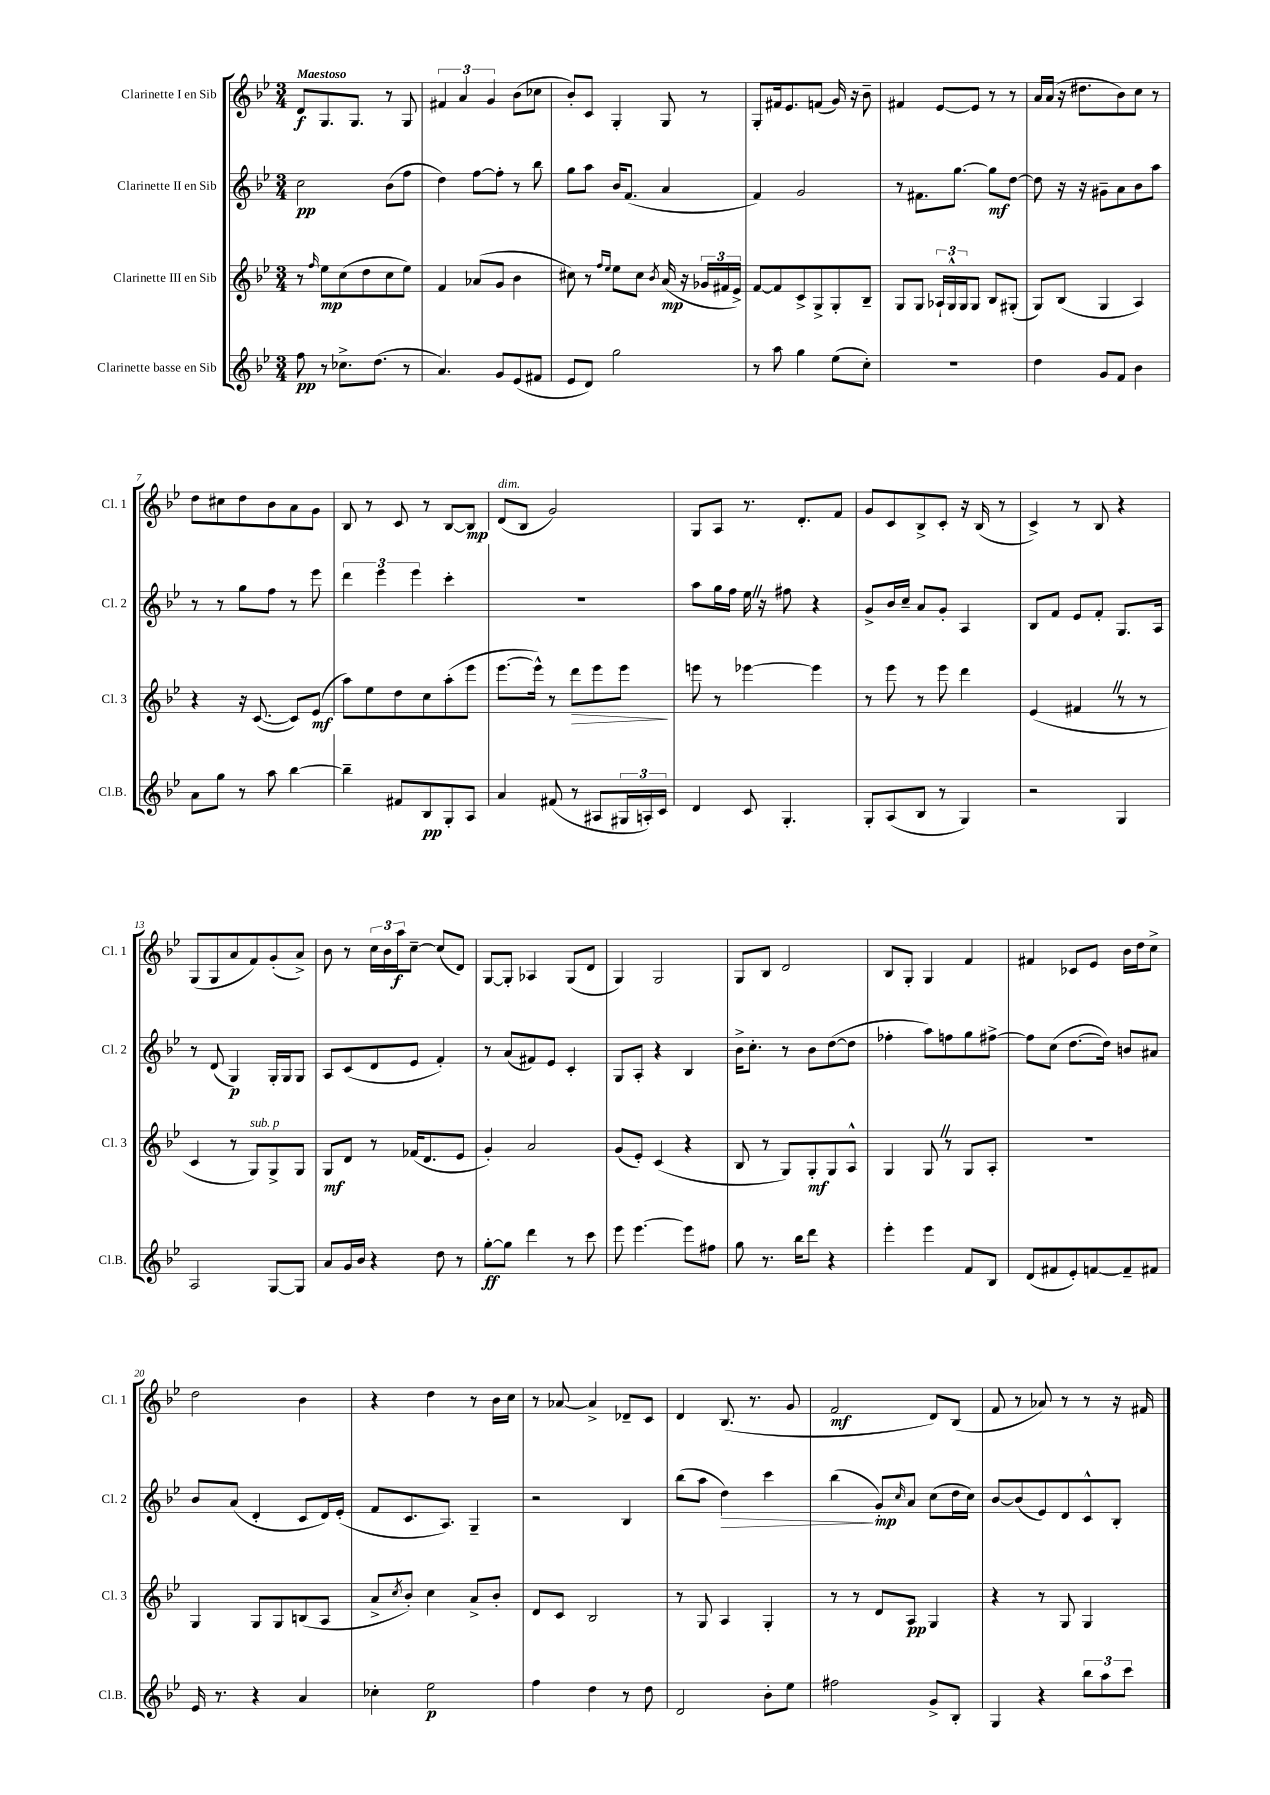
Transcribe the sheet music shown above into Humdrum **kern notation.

**kern	**dynam	**kern	**dynam	**kern	**dynam	**kern	**dynam
*part4	*part4	*part3	*part3	*part2	*part2	*part1	*part1
*staff4	*staff4	*staff3	*staff3	*staff2	*staff2	*staff1	*staff1
*I"Clarinette basse en Sib	*	*I"Clarinette III en Sib	*	*I"Clarinette II en Sib	*	*I"Clarinette I en Sib	*
*I'Cl.B.	*	*I'Cl. 3	*	*I'Cl. 2	*	*I'Cl. 1	*
*clefG2	*	*clefG2	*	*clefG2	*	*clefG2	*
*k[b-e-]	*	*k[b-e-]	*	*k[b-e-]	*	*k[b-e-]	*
*M3/4	*	*M3/4	*	*M3/4	*	*M3/4	*
=1	=1	=1	=1	=1	=1	=1	=1
!	!	!	!	!	!	!LO:TX:a:B:t=Maestoso	!
8ff\	pp	8r	.	2cc\	pp	8d/L	f
.	.	16qqff/	.	.	.	.	.
8r	.	8ee-\L	mp	.	.	8.G/	.
8.cc-X^\L	.	(8cc\	.	.	.	.	.
.	.	.	.	.	.	8.G/J	.
.	.	8dd\	.	.	.	.	.
(8.dd\J	.	.	.	.	.	.	.
.	.	8cc\	.	(8b-\L	.	8r	.
8r	.	8ee-\J)	.	8ff\J	.	8G/	.
=2	=2	=2	=2	=2	=2	=2	=2
4.a/)	.	4f/	.	4dd\)	.	6f#X/	.
.	.	.	.	.	.	6a/	.
.	.	(8a-X/L	.	[8ff\L	.	.	.
.	.	.	.	.	.	6g/	.
8g/L	.	8g/J	.	8ff'\J]	.	.	.
(8e-/	.	4b-\	.	8r	.	(8b-\L	.
8f#X/J	.	.	.	8bb-\	.	8cc-X\J	.
=3	=3	=3	=3	=3	=3	=3	=3
8e-/L	.	8cc#X\)	.	8gg\L	.	8b-'/L)	.
8d/J)	.	8r	.	8aa\J	.	8c/J	.
.	.	16qqff/LL	.	.	.	.	.
.	.	16qqee-/JJ	.	.	.	.	.
2gg\	.	8ee-\L	.	16b-/KL	.	4G'/	.
.	.	.	.	(8.f/J	.	.	.
.	.	8cc#\J	.	.	.	.	.
.	.	8qb-/	.	.	.	.	.
.	.	(16a/	mp	4a/	.	8G/	.
.	.	16r	.	.	.	.	.
.	.	24g-X/LL	.	.	.	8r	.
.	.	24f#X/	.	.	.	.	.
.	.	24e-^/JJ)	.	.	.	.	.
=4	=4	=4	=4	=4	=4	=4	=4
8r	.	[8f/L	.	4f/)	.	8G'/L	.
8aa\	.	8f/]	.	.	.	16f#X/k	.
.	.	.	.	.	.	8.e-/	.
4gg\	.	8c^/	.	2g/	.	.	.
.	.	8G^/	.	.	.	(8fn/J	.
(8ee-\L	.	8G'/	.	.	.	16g/)	.
.	.	.	.	.	.	16r	.
8cc'\J)	.	8B-~/J	.	.	.	8b-~\	.
=5	=5	=5	=5	=5	=5	=5	=5
2.r	.	8G/L	.	8r	.	4f#X/	.
.	.	8G/J	.	8.f#X\L	.	.	.
.	.	24A-X`/LL	.	.	.	[8e-/L	.
.	.	24G^^/	.	.	.	.	.
.	.	.	.	[8.gg\J	.	.	.
.	.	24G/J	.	.	.	.	.
.	.	8G/J	.	.	.	8e-/J]	.
.	.	8B-/L	.	8gg\L]	mf	8r	.
.	.	(8G#X'/J	.	[8dd\J	.	8r	.
=6	=6	=6	=6	=6	=6	=6	=6
4dd\	.	8G/L)	.	8dd\]	.	16a/LL	.
.	.	.	.	.	.	(16a/JJ	.
.	.	(8B-/J	.	16r	.	16r	.
.	.	.	.	16r	.	8.dd#X\L	.
8g/L	.	4G/	.	8g#X~\L	.	.	.
8f/J	.	.	.	8a\	.	8b-\)	.
4b-\	.	4A/)	.	8b-\	.	8cc\J	.
.	.	.	.	8aa\J	.	8r	.
!!LO:LB:g=z
=7	=7	=7	=7	=7	=7	=7	=7
8a\L	.	4r	.	8r	.	8dd\L	.
8gg\J	.	.	.	8r	.	8cc#X\	.
8r	.	16r	.	8gg\L	.	8dd\	.
.	.	([8.c/	.	.	.	.	.
8aa\	.	.	.	8ff\J	.	8b-\	.
[4bb-\	.	8c/L])	.	8r	.	8a\	.
.	.	(8e-/J	mf	8eee-\	.	8g\J	.
=8	=8	=8	=8	=8	=8	=8	=8
4bb-~\]	.	8aa\L)	.	6ddd\	.	8B-/	.
.	.	8ee-\	.	.	.	8r	.
.	.	.	.	6eee-\	.	.	.
8f#X/L	.	8dd\	.	.	.	8c/	.
.	.	.	.	6eee-\	.	.	.
8B-/	pp	8cc\	.	.	.	8r	.
8G'/	.	(8aa'\	.	4ccc'\	.	[8B-/L	.
8A/J	.	8eee-\J	.	.	.	8B-/J]	mp
=9	=9	=9	=9	=9	=9	=9	=9
!	!	!	!	!	!	!LO:TX:a:i:t=dim.	!
4a/	.	[8.eee-\L	.	2.r	.	(8d/L	.
.	.	.	.	.	.	8B-/J	.
.	.	16eee-^^\Jk])	.	.	.	.	.
(8f#X/	.	8r	.	.	.	2g/)	.
!	!	!	!LO:HP:b	!	!	!	!
8r	.	8ddd\L	>	.	.	.	.
8A#X/L	.	8eee-\	.	.	.	.	.
24G#X/L	.	8eee-\J	.	.	.	.	.
24An'/)	.	.	.	.	.	.	.
24c/JJ	.	.	.	.	.	.	.
.	.	.	]	.	.	.	.
=10	=10	=10	=10	=10	=10	=10	=10
4d/	.	8eeen\	.	8aa\L	.	8G/L	.
.	.	8r	.	16gg\L	.	8A/J	.
.	.	.	.	16ff\JJ	.	.	.
8c/	.	[4eee-X\	.	16ee-Z\	.	8.r	.
.	.	.	.	16r	.	.	.
4.G'/	.	.	.	8ff#X\	.	.	.
.	.	.	.	.	.	8.d'/L	.
.	.	4eee-\]	.	4r	.	.	.
.	.	.	.	.	.	8f/J	.
=11	=11	=11	=11	=11	=11	=11	=11
8G'/L	.	8r	.	8g^/L	.	8g/L	.
(8A/	.	8eee-\	.	16b-/L	.	8c/	.
.	.	.	.	16cc~/JJ	.	.	.
8B-/J	.	8r	.	8a/L	.	8B-^/	.
8r	.	8eee-\	.	8g'/J	.	8c'/J	.
4G/)	.	4ddd\	.	4A/	.	16r	.
.	.	.	.	.	.	(16B-/	.
.	.	.	.	.	.	8r	.
=12	=12	=12	=12	=12	=12	=12	=12
2r	.	(4e-/	.	8B-/L	.	4c^/)	.
.	.	.	.	8f/J	.	.	.
.	.	4f#XZ/	.	8e-/L	.	8r	.
.	.	.	.	8f'/J	.	8B-/	.
4G/	.	8r	.	8.G/L	.	4r	.
.	.	8r	.	.	.	.	.
.	.	.	.	16A/Jk	.	.	.
!!LO:LB:g=z
=13	=13	=13	=13	=13	=13	=13	=13
2A/	.	4c/	.	8r	.	(8G/L	.
.	.	.	.	(8d/	.	8G/	.
.	.	8r	.	4G/)	p	8a/	.
!	!	!LO:TX:a:i:t=sub. p	!	!	!	!	!
.	.	8G/L)	.	.	.	8f/)	.
[8G/L	.	8G^/	.	16G'/LL	.	(8g'/	.
.	.	.	.	16G/J	.	.	.
8G/J]	.	8G/J	.	8G/J	.	8a^/J)	.
=14	=14	=14	=14	=14	=14	=14	=14
8a/L	.	8G/L	mf	8A/L	.	8b-\	.
16g/L	.	8d/J	.	(8c/	.	8r	.
16b-/JJ	.	.	.	.	.	.	.
4r	.	8r	.	8d/	.	24cc\LL	.
.	.	.	.	.	.	24b-\	.
.	.	.	.	.	.	24aa\J	f
.	.	(16f-X/KL	.	8e-/J	.	[8cc~\J	.
.	.	8.d/	.	.	.	.	.
8dd\	.	.	.	4f'/)	.	(8cc/L]	.
8r	.	8e-/J	.	.	.	8d/J)	.
=15	=15	=15	=15	=15	=15	=15	=15
[8gg'\L	ff	4g'/)	.	8r	.	[8G/L	.
8gg\J]	.	.	.	(8a/L	.	8G'/J]	.
4ddd\	.	2a/	.	8f#X/)	.	4A-X/	.
.	.	.	.	8e-/J	.	.	.
8r	.	.	.	4c'/	.	(8G/L	.
8ccc\	.	.	.	.	.	8d/J	.
=16	=16	=16	=16	=16	=16	=16	=16
8eee-\	.	(8g/L	.	8G/L	.	4G/)	.
[4.eee-\	.	8e-'/J)	.	8A'/J	.	.	.
.	.	(4c/	.	4r	.	2G/	.
8eee-\L]	.	4r	.	4B-/	.	.	.
8ff#X\J	.	.	.	.	.	.	.
=17	=17	=17	=17	=17	=17	=17	=17
8gg\	.	8B-/	.	16b-^\KL	.	8G/L	.
.	.	.	.	8.cc'\J	.	.	.
8.r	.	8r	.	.	.	8B-/J	.
.	.	8G/L)	.	8r	.	2d/	.
16bb-\KL	.	.	.	.	.	.	.
8ddd\J	.	8G'/	mf	8b-\L	.	.	.
4r	.	8G/	.	([8dd\	.	.	.
.	.	8A^^/J	.	8dd\J]	.	.	.
=18	=18	=18	=18	=18	=18	=18	=18
4eee-'\	.	4G/	.	4ff-X'\	.	8B-/L	.
.	.	.	.	.	.	8G'/J	.
4eee-\	.	8GZ/	.	8aa\L)	.	4G/	.
.	.	8r	.	8ffn\	.	.	.
8f/L	.	8G/L	.	8gg\	.	4f/	.
8B-/J	.	8A'/J	.	[8ff#X^\J	.	.	.
=19	=19	=19	=19	=19	=19	=19	=19
(8d/L	.	2.r	.	8ff#\L]	.	4f#X/	.
8f#X/	.	.	.	(8cc\J	.	.	.
8e-'/)	.	.	.	[8.dd\L	.	8c-X/L	.
[8fn/	.	.	.	.	.	8e-/J	.
.	.	.	.	16dd\Jk])	.	.	.
8f~/]	.	.	.	8bn/L	.	16b-\LL	.
.	.	.	.	.	.	16dd\J	.
8f#X/J	.	.	.	8a#X/J	.	8cc^\J	.
!!LO:LB:g=z
=20	=20	=20	=20	=20	=20	=20	=20
16e-/	.	4G/	.	8b-/L	.	2dd\	.
8.r	.	.	.	.	.	.	.
.	.	.	.	(8a/J	.	.	.
4r	.	8G/L	.	4d'/	.	.	.
.	.	8G/	.	.	.	.	.
4a/	.	(8Bn/	.	8c/L	.	4b-\	.
.	.	8A/J	.	16d/L)	.	.	.
.	.	.	.	(16e-'/JJ	.	.	.
=21	=21	=21	=21	=21	=21	=21	=21
4cc-X'\	.	8a^/L	.	8f/L	.	4r	.
.	.	8qcc/	.	.	.	.	.
.	.	8b-'/J)	.	8.c/	.	.	.
2ee-\	p	4cc\	.	.	.	4dd\	.
.	.	.	.	8.A/J)	.	.	.
.	.	8a^/L	.	4G~/	.	8r	.
.	.	8b-'/J	.	.	.	16b-\LL	.
.	.	.	.	.	.	16cc\JJ	.
=22	=22	=22	=22	=22	=22	=22	=22
4ff\	.	8d/L	.	2r	.	8r	.
.	.	8c/J	.	.	.	[8a-X/	.
4dd\	.	2B-/	.	.	.	4a-^/]	.
8r	.	.	.	4B-/	.	8d-X~/L	.
8dd\	.	.	.	.	.	8c/J	.
=23	=23	=23	=23	=23	=23	=23	=23
2d/	.	8r	.	(8bb-\L	.	4d/	.
.	.	8G/	.	8aa\J	.	.	.
!	!	!	!	!	!LO:HP:b	!	!
.	.	4A/	.	4dd\)	>	(8.B-/	.
.	.	.	.	.	.	8.r	.
8b-'\L	.	4G'/	.	4ccc\	.	.	.
8ee-\J	.	.	.	.	.	8g/	.
=24	=24	=24	=24	=24	=24	=24	=24
2ff#X\	.	8r	.	(4bb-\	.	2f/	mf
.	.	8r	.	.	.	.	.
.	.	8d/L	.	8g'/L)	] mp	.	.
.	.	.	.	16qqcc/	.	.	.
.	.	8A/J	pp	8a/J	.	.	.
8g^/L	.	4G/	.	(8cc\L	.	8d/L)	.
8B-'/J	.	.	.	16dd\L	.	(8B-/J	.
.	.	.	.	16cc\JJ)	.	.	.
=25	=25	=25	=25	=25	=25	=25	=25
4G/	.	4r	.	[8b-/L	.	8f/	.
.	.	.	.	(8b-/]	.	8r	.
4r	.	8r	.	8e-/)	.	8a-X/)	.
.	.	8G/	.	8d/	.	8r	.
12bb-\L	.	4G/	.	8c^^/	.	8r	.
12aa\	.	.	.	.	.	.	.
.	.	.	.	8B-'/J	.	16r	.
12ccc\J	.	.	.	.	.	.	.
.	.	.	.	.	.	16f#X/	.
==	==	==	==	==	==	==	==
*-	*-	*-	*-	*-	*-	*-	*-
